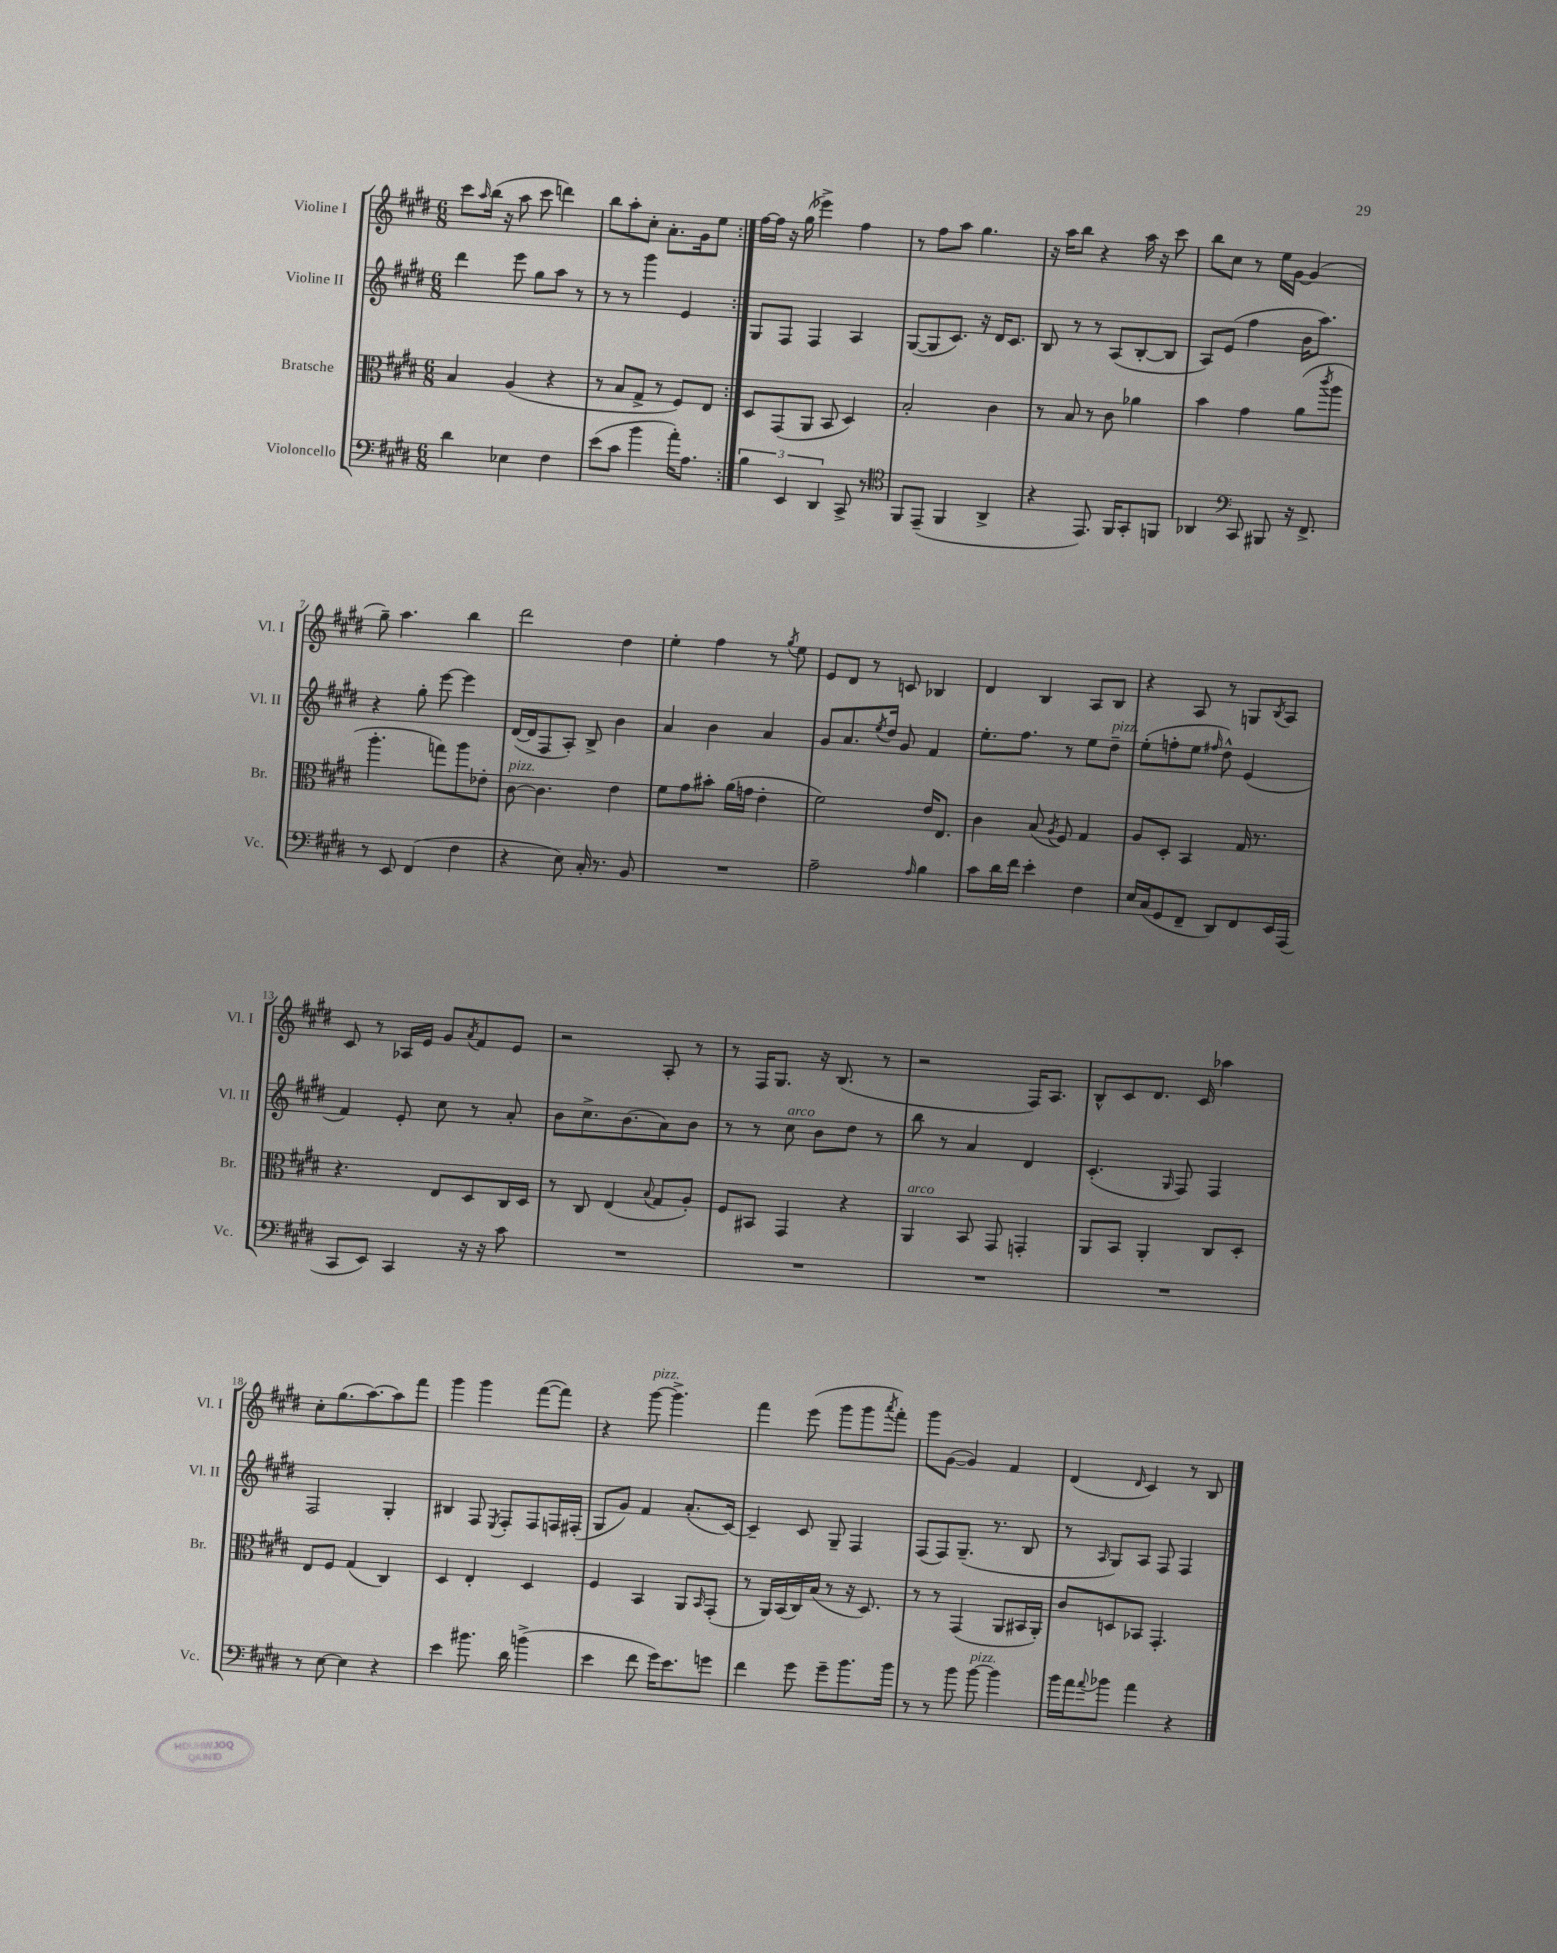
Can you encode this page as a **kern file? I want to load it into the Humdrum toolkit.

**kern	**kern	**kern	**kern
*staff4	*staff3	*staff2	*staff1
*clefF4	*clefC3	*clefG2	*clefG2
*k[f#c#g#d#]	*k[f#c#g#d#]	*k[f#c#g#d#]	*k[f#c#g#d#]
*M6/8	*M6/8	*M6/8	*M6/8
4d#	4B	4ddd#	8ccc#
.	.	.	16qqaa
.	.	.	(16bb
.	.	.	16r
4E-	(4A	8eee	8aa
.	.	8gg#	8ccc#
4F#	4r	8aa	4ddd)
.	.	8r	.
=	=	=	=
(8e	8r	8r	8bb
8c#	8B	8r	8aa'
4b	8G#^	4ggg#	8cc#'
.	8r	.	8.a'
16a')	8F#)	4e	.
8.A	.	.	16g#
.	8E	.	8ee
=:|!	=:|!	=:|!	=:|!
6B	8D#	8G#	[16ff#
.	.	.	16ff#]
.	(8GG#	8F#	16r
6EE	.	.	.
.	.	.	(16gg#
.	8AA	4F#	4eee-^)
6DD#	.	.	.
.	8BB	.	.
8CC#^	4D#)	4A	4ff#
8r	.	.	.
=	=	=	=
*clefC4	*	*	*
8FF#	2B'	([8G#	8r
(8EE~	.	8G#]	8ff#
4FF#	.	8.c#)	8aa
.	.	.	4.gg#
.	.	16r	.
4AA^	4c#	16d#	.
.	.	8.c#	.
=	=	=	=
4r	8r	8B	16r
.	.	.	16aa
.	8B	8r	8bb
8.EE)	8r	8r	4r
.	8c#	(8A	.
16FF#	.	.	.
8GG#'	4a-	[8B'	16aa
.	.	.	16r
8FF	.	8B]	8ccc#
=	=	=	=
4AA-	4b	8A)	8bb
.	.	(8e	8cc#
*clefF4	*	*	*
8CC#	4g#	4ff#	8r
8BBB#	.	.	16ee
.	.	.	[16g#
16r	(8a	16b	(4g#]
8.FF#^	.	8.aa)	.
.	8qccc#	.	.
.	8aa	.	.
=	=	=	=
8r	4.aa'	4r	8gg#~)
8EE	.	.	4.aa
(4FF#	.	8gg#'	.
.	8gg)	[8eee	.
4F#	8aa	4eee]	4bb
.	8e-'	.	.
=	=	=	=
4r	[8c#	([16d#	2ddd#
.	.	16d#]	.
.	4.c#]	8F#	.
8E)	.	8A')	.
16C#'	.	8B^	.
8.r	.	.	.
.	4e	4b	4dd#
8BB	.	.	.
=	=	=	=
2.r	8f#	4a	4ee'
.	8g#	.	.
.	8b#'	4b	4ff#
.	(16a	.	.
.	16g	.	.
.	4e'	4a	8r
.	.	.	8qgg#
.	.	.	8ee
=	=	=	=
2A~	2f#)	8g#	8e
.	.	8.a	8d#
.	.	.	8r
.	.	8qee	.
.	.	16dd#	.
.	.	8g#	8c
16qqA	.	.	.
4B	16e	4f#	4B-
.	8.E	.	.
=	=	=	=
8c#	4c#	8.ee'	4d#
16d#	.	.	.
16f#	.	8.ff#	.
4e'	(8B	.	4B
.	8qA	.	.
.	8F#)	8r	.
4F#	4G#	8ee	8A
.	.	8dd#~	8B
=	=	=	=
16E	8A	(8ee'	4r
(16C#	.	.	.
8GG#	8D#'	8ff'	.
8FF#~	4BB	8ee	8A
.	.	16qqff#	.
8DD#)	.	8dd#^^)	8r
8FF#	16G#	(4e	8G
.	8.r	.	.
.	.	.	8qB
16EE	.	.	8A
(16AAA	.	.	.
=	=	=	=
8CC#	4.r	4f#)	8c#
8EE)	.	.	8r
4CC#	.	8e'	16A-
.	.	.	16e
.	8E	8cc#	8g#
.	.	.	8qa
16r	8D#	8r	8f#
16r	.	.	.
8c#	16C#	8a'	8e
.	16D#	.	.
=	=	=	=
2.r	8r	8b	2r
.	8C#	8.cc#^	.
.	(4E	.	.
.	.	(8.b	.
.	8qqB	.	.
.	8G#	8a)	8A'
.	8A')	8b	8r
=	=	=	=
2.r	8F#	8r	8r
.	8BB#	8r	16F#
.	.	.	8.G#
.	4GG#	8cc#	.
.	.	8b	16r
.	.	.	(8.B
.	4r	8dd#	.
.	.	8r	8r
=	=	=	=
2.r	4AA	8bb	2r
.	.	8r	.
.	8BB	4a	.
.	8GG#	.	.
.	4GG'	4d#	16F#)
.	.	.	8.A
=	=	=	=
2.r	8AA	(4.c#'	8B^^
.	8BB	.	8c#
.	4AA'	.	8.d#
.	.	16qqG#	.
.	.	8F#)	.
.	.	.	16c#
.	8C#	4F#	4aa-
.	8D#'	.	.
=	=	=	=
8r	8E	2F#	8cc#'
[8E	8F#	.	(8.gg#
4E]	(4G#	.	.
.	.	.	[8.aa)
4r	4C#)	4G#'	8aa]
.	.	.	8fff#
=	=	=	=
4e	4D#	4B#	4ggg#
8.b#	4E'	8F#	4ggg#
.	.	8qE	.
.	.	8F#'	.
16d#	.	.	.
(4b^	4D#	8F#	([8fff#
.	.	16F	8fff#])
.	.	(16F#'	.
=	=	=	=
4e	4F#	8G#	4r
.	.	8g#)	.
8f#	4BB	4f#	[8ggg#
16g#)	.	.	4.ggg#^]
8.e	.	.	.
.	8AA	(8.a'	.
.	16qqBB	.	.
8g	(8GG#'	.	.
.	.	[16c#)	.
=	=	=	=
4f#	8r	4c#~]	4fff#
.	16AA)	.	.
.	(16BB	.	.
8g#	16C#)	8c#	(8eee
.	(16B	.	.
8g#~	8r	8G#~	8ggg#
8.b	16r	4F#	8ggg#
.	8.D#)	.	.
.	.	.	8qaaa
.	.	.	8fff#')
16b	.	.	.
=	=	=	=
8r	8r	(8F#	8ggg#
8r	8r	8F#)	([8g#
8b	(4GG#	(8.G#~	4g#])
[8b	.	.	.
.	.	8.r	.
4b]	8AA	.	4f#
.	16BB#	8B	.
.	16AA')	.	.
=	=	=	=
16b	8c#	8r	(4d#
16a	.	.	.
8qqa	.	16qqA	.
8b-	8D	8G#)	.
.	.	.	16qqd#
4a	8BB-	8A	4c#)
.	4.GG#'	8F#	.
4r	.	4F#	8r
.	.	.	8B
==	==	==	==
*-	*-	*-	*-
